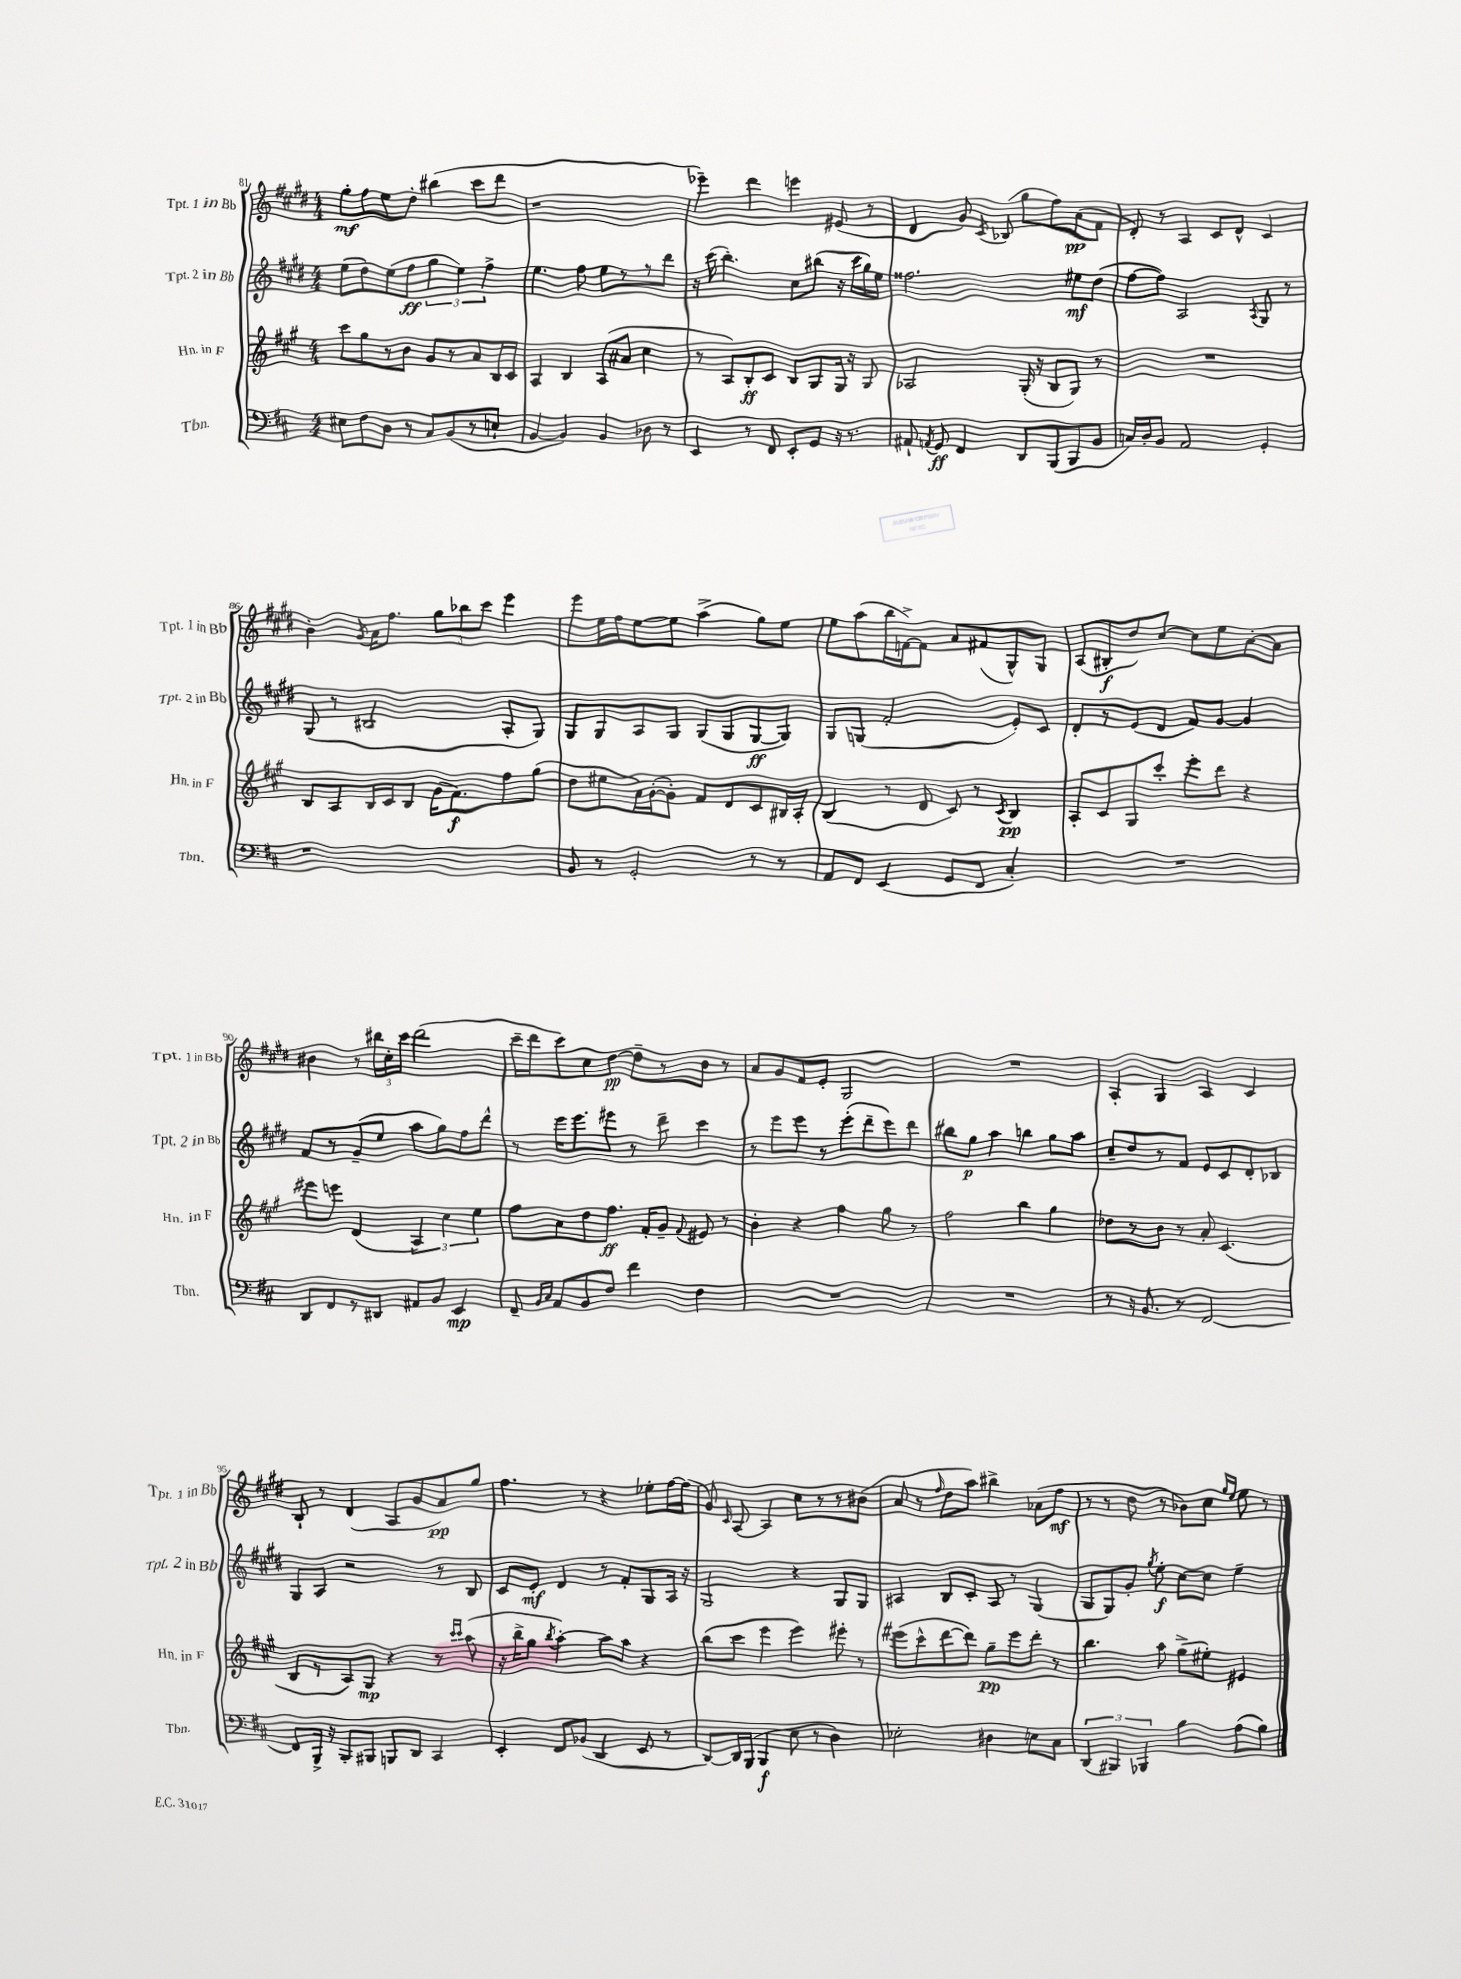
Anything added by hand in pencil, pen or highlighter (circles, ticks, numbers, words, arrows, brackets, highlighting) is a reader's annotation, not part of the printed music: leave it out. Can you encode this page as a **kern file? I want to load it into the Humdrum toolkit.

**kern	**dynam	**kern	**dynam	**kern	**dynam	**kern	**dynam
*part4	*part4	*part3	*part3	*part2	*part2	*part1	*part1
*staff4	*staff4	*staff3	*staff3	*staff2	*staff2	*staff1	*staff1
*I"Tbn.	*	*I"Hn. in F	*	*I"Tpt. 2 in Bb	*	*I"Tpt. 1 in Bb	*
*I'Tbn.	*	*I'Hn. in F	*	*I'Tpt. 2 in Bb	*	*I'Tpt. 1 in Bb	*
*clefF4	*	*clefG2	*	*clefG2	*	*clefG2	*
*k[f#c#]	*	*k[f#c#g#]	*	*k[f#c#g#d#]	*	*k[f#c#g#d#]	*
*M4/4	*	*M4/4	*	*M4/4	*	*M4/4	*
=81	=81	=81	=81	=81	=81	=81	=81
8E#X\L	.	8ccc#\L	.	(8ee\L	.	8gg#'\L	mf
8F#\	.	8gg#\	.	8dd#\)	.	8ff#\	.
8D\J	.	8r	.	(8ee\	.	8ee\	.
8r	.	8b\J	.	8ff#\J	ff	8dd#'\J	.
8C#/L	.	8g#/L	.	6gg#\	.	(4bb#X\	.
(8BB/	.	8r	.	.	.	.	.
.	.	.	.	6ee\)	.	.	.
8r	.	8a/	.	.	.	8ccc#\L	.
.	.	.	.	6ff#^\	.	.	.
8En`/J	.	16B/L	.	.	.	8ddd#\J	.
.	.	16c#/JJ	.	.	.	.	.
=82	=82	=82	=82	=82	=82	=82	=82
[4BB/	.	4A/	.	4.ee\	.	1r	.
4BB/])	.	4B/	.	.	.	.	.
.	.	.	.	8ff#\	.	.	.
4BB/	.	(8A/L	.	8ee\L	.	.	.
.	.	8a#X/J	.	8r	.	.	.
8D-X\	.	4cc#\	.	8r	.	.	.
8r	.	.	.	8ddd#\J	.	.	.
=83	=83	=83	=83	=83	=83	=83	=83
4EE/	.	8r	.	16r	.	4eee-X~\)	.
.	.	.	.	(16ccc#\	.	.	.
.	.	8A/L)	.	4.bb'\)	.	.	.
8r	.	8B'/	ff	.	.	4ddd#\	.
8FF#/	.	8c#/J	.	.	.	.	.
8EE'/L	.	8B/L	.	8cc#\L	.	4eeen\	.
8GG/J	.	8G#/	.	(8bb#X\J	.	.	.
16r	.	16G#/Jk	.	16r	.	(8e#X/	.
8.r	.	16r	.	16ccc#\LL	.	.	.
.	.	8G#/	.	16gg#\)	.	8r	.
.	.	.	.	16ee\JJ	.	.	.
=84	=84	=84	=84	=84	=84	=84	=84
8AA#X`/	.	2A-X/	.	2.ff##X\	.	4d#/	.
8qAAn/	.	.	.	.	.	.	.
8GG/	ff	.	.	.	.	.	.
4FF#/	.	.	.	.	.	8g#/)	.
.	.	.	.	.	.	8qc#/	.
.	.	.	.	.	.	(8B-X/	.
8DD/L	.	(16G#'/	.	.	.	8gg#\L	.
.	.	16r	.	.	.	.	.
(8BBB/	.	8B/L	.	.	.	8ff#\)	.
8BBB/	.	8G#/J)	.	8ee#X\L	mf	(8a\	pp
8BB/J	.	8r	.	(8dd#\J	.	8f#\J	.
=85	=85	=85	=85	=85	=85	=85	=85
16Cn/LL)	.	1r	.	[8ff#\L	.	8d#'/)	.
16D'/J	.	.	.	.	.	.	.
8BB/J	.	.	.	8ff#\J])	.	8r	.
2AA/	.	.	.	2A/	.	4A/	.
.	.	.	.	.	.	8c#/L	.
.	.	.	.	.	.	8d#^^/J	.
.	.	.	.	8qA/	.	.	.
4GG'/	.	.	.	8G#/	.	4c#/	.
.	.	.	.	8r	.	.	.
!!LO:LB:g=z
=86	=86	=86	=86	=86	=86	=86	=86
1r	.	8B/L	.	(8G#/	.	4b'\	.
.	.	8A/	.	8r	.	.	.
.	.	.	.	.	.	8qg#/	.
.	.	16B/L	.	2B#X/	.	16a\KL	.
.	.	16c#/J	.	.	.	8.ff#\J	.
.	.	8B/J	.	.	.	.	.
.	.	(16g#\KL	.	.	.	12gg#\L	.
.	.	8.f#\)	f	.	.	.	.
.	.	.	.	.	.	12bb-X\	.
.	.	.	.	.	.	12ccc#\J	.
.	.	8ff#\	.	8A'/L	.	4eee\	.
.	.	(8gg#\J	.	8G#/J)	.	.	.
=87	=87	=87	=87	=87	=87	=87	=87
8BB/	.	8dd\L	.	8G#/L	.	8eee\L	.
8r	.	8ee#X\	.	8G#/	.	16ee\L	.
.	.	.	.	.	.	16ff#\J	.
2GG'/	.	16a\L)	.	8A/	.	[8ee\	.
.	.	([16g#'\J	.	.	.	.	.
.	.	8g#'\J])	.	8G#/J	.	8ee\J]	.
.	.	8f#/L	.	(8G#/L	.	(4aa^\	.
.	.	8d/	.	8G#/	.	.	.
8r	.	8c#/	.	[8G#/	ff	8gg#\L)	.
8r	.	16B#X/L	.	8G#/J])	.	8ee\J	.
.	.	16A'/JJ	.	.	.	.	.
=88	=88	=88	=88	=88	=88	=88	=88
8AA/L	.	(4B/	.	8G#/L	.	8ee\L	.
8FF#/J	.	.	.	(8Gn/J	.	(8aa\	.
(4EE/	.	8r	.	2f#'/	.	16bb\L	.
.	.	.	.	.	.	[16fn^\J)	.
.	.	8d/	.	.	.	8f\J]	.
8GG/L	.	8c#/)	.	.	.	8a/L	.
8FF#/J	.	8r	.	.	.	(8f#X/	.
.	.	8qc#/	.	.	.	.	.
4C#'/)	.	4B/	pp	8e'/L)	.	8G#^^/)	.
.	.	.	.	8c#/J	.	8G#/J	.
=89	=89	=89	=89	=89	=89	=89	=89
1r	.	8A'/L	.	8d#'/L	.	(8A/L	.
.	.	8c#/	.	8r	.	8B#X'/	f
.	.	8G#/	.	(8e/	.	8dd#/)	.
.	.	8ccc#'/J	.	8d#/J	.	[8cc#/J	.
.	.	8eee'\L	.	8f#/L)	.	8cc#\L]	.
.	.	8ddd\J	.	[8g#/J	.	8ee\	.
.	.	4r	.	4g#/]	.	[8a'\	.
.	.	.	.	.	.	8a\J]	.
!!LO:LB:g=z
=90	=90	=90	=90	=90	=90	=90	=90
8DD/L	.	8eee#X\L	.	8f#/L	.	4b#X\	.
8FF#/	.	8eeen\J	.	8r	.	.	.
8r	.	(4d/	.	(8g#~/	.	8r	.
8DD#X/J	.	.	.	8ee/J	.	24bb#X\LL	.
.	.	.	.	.	.	24cc#'\	.
.	.	.	.	.	.	24ccc#\JJ	.
8AA#X/L	.	6A/)	.	8aa\L	.	(2ddd#\	.
8BB/J	.	.	.	8gg#\)	.	.	.
.	.	6cc#\	.	.	.	.	.
4EE/	mp	.	.	8ff#\	.	.	.
.	.	6ee\	.	.	.	.	.
.	.	.	.	8ddd#^^\J	.	.	.
=91	=91	=91	=91	=91	=91	=91	=91
8FF#~/	.	8ff#\L	.	8r	.	16ccc#~\LL	.
.	.	.	.	.	.	16ddd#\J	.
16qqBB/LL	.	.	.	.	.	.	.
16qqC#/JJ	.	.	.	.	.	.	.
8AA/L	.	8a\	.	16eee\KL	.	8ccc#\)	.
.	.	.	.	8.eee\	.	.	.
8BB/	.	8dd\	.	.	.	8cc#\	.
8F#/J	.	8.ff#\J	ff	8eee#X\J	.	[8dd#\J	pp
4f#\	.	.	.	8r	.	8dd#~\L]	.
.	.	16f#'/KL	.	.	.	.	.
.	.	8g#~/J	.	8ddd#~\	.	8r	.
.	.	8qqf#/	.	.	.	.	.
4F#\	.	8e#X/	.	4ccc#\	.	8b\J	.
.	.	8r	.	.	.	8r	.
=92	=92	=92	=92	=92	=92	=92	=92
1r	.	4b'\	.	8r	.	8a/L	.
.	.	.	.	8eee\L	.	8g#/	.
.	.	4r	.	8eee\J	.	8f#/	.
.	.	.	.	8r	.	8e'/J	.
.	.	4ff#\	.	(8eee'\L	.	2G#/	.
.	.	.	.	8ddd#~\	.	.	.
.	.	8gg#\	.	8eee\)	.	.	.
.	.	8r	.	8ddd#\J	.	.	.
=93	=93	=93	=93	=93	=93	=93	=93
1r	.	2ff#\	.	8bb#X\L	.	1r	.
.	.	.	.	8gg#\J	p	.	.
.	.	.	.	4aa\	.	.	.
.	.	4bb\	.	4bbn\	.	.	.
.	.	4gg#\	.	8gg#\L	.	.	.
.	.	.	.	8aa\J	.	.	.
=94	=94	=94	=94	=94	=94	=94	=94
8r	.	8dd-X\L	.	8cc#~/L	.	4A'/	.
16r	.	8r	.	8dd#/	.	.	.
8.BB/	.	.	.	.	.	.	.
.	.	8b\J	.	8r	.	4G#/	.
8r	.	8r	.	8f#/J	.	.	.
[2FF#/	.	8a'/	.	8e/L	.	4A/	.
.	.	(4.c#/	.	8c#/	.	.	.
.	.	.	.	8d#'/	.	4c#/	.
.	.	.	.	8B-X/J	.	.	.
!!LO:LB:g=z
=95	=95	=95	=95	=95	=95	=95	=95
8FF#/L]	.	8B/L	.	8G#/L	.	8B`/	.
16BBB^/Jk	.	8r	.	8A/J	.	8r	.
16r	.	.	.	.	.	.	.
8BBB'/L	.	8A/)	.	2r	.	(4d#/	.
8BBB#X/J	.	8G#/J	mp	.	.	.	.
8BBBn/L	.	4r	.	.	.	8A/L	.
8DD/J	.	.	.	.	.	8g#/	.
4CC#/	.	8r	.	8r	.	8a/)	pp
.	.	16qqccc#/LL	.	.	.	.	.
.	.	16qqccc#/JJ	.	.	.	.	.
.	.	(8aa\	.	8B/	.	8gg#/J	.
=96	=96	=96	=96	=96	=96	=96	=96
4EE'/	.	16r	.	8c#/L	.	4.ff#\	.
.	.	16bb^\KL	.	.	.	.	.
.	.	8gg#\J	.	8e'/J	mf	.	.
.	.	8qbb/	.	.	.	.	.
8FF#/L	.	[4aa'\)	.	4d#/	.	.	.
(8BB-X/J	.	.	.	.	.	8r	.
4DD/	.	8aa\L]	.	8r	.	4r	.
.	.	8aa\J	.	8f#'/L	.	.	.
8EE/	.	4r	.	8G#/	.	8ee-X'\L	.
8r	.	.	.	16A/Jk	.	[16ff#\L	.
.	.	.	.	16r	.	(16ff#\JJ]	.
=97	=97	=97	=97	=97	=97	=97	=97
[8DD/L)	.	(8bb\L	.	2G#/	.	8g#/)	.
.	.	.	.	.	.	16qqc#/	.
16DD/L]	.	8ccc#\J	.	.	.	[8A/	.
(16BBB/JJ	.	.	.	.	.	.	.
4BBB/	f	4eee\	.	.	.	4A/]	.
8E\	.	4eee\)	.	4r	.	8cc#\L	.
8r	.	.	.	.	.	8r	.
4D\)	.	8eee#X'\	.	8G#/L	.	8r	.
.	.	8r	.	8G#/J	.	(8b#X\J	.
=98	=98	=98	=98	=98	=98	=98	=98
2E-X'\	.	(8eee#X\L	.	4A#X/	.	8a/	.
.	.	8ccc#^^\	.	.	.	8r	.
.	.	.	.	.	.	16qqff#/	.
.	.	[8ddd\	.	8B/L	.	8dd#\L	.
.	.	8ddd\J])	.	8c#'/J	.	8aa\J)	.
4D#X\	.	8gg#~\L	pp	8A#/	.	4bb#X^\	.
.	.	8eee#\	.	8r	.	.	.
8En\L	.	8ddd'\J	.	(4G#/	.	(8a-X\L	.
8C#\J	.	8r	.	.	.	8ff#\J	mf
=99	=99	=99	=99	=99	=99	=99	=99
(6DD/	.	4.bb\	.	8G#/L	.	8r	.
.	.	.	.	8G#/)	.	8r	.
6BBB#X/)	.	.	.	.	.	.	.
.	.	.	.	8g#'/J	.	8dd#\	.
6BBB-X/	.	.	.	.	.	.	.
.	.	.	.	8qgg#/	.	.	.
.	.	8aa\	.	8ee'\	f	8r	.
4B\	.	(8gg#^\L	.	[8cc#\L	.	8b-X\L)	.
.	.	8ee#X'\J)	.	8cc#\J]	.	8cc#\J	.
.	.	.	.	.	.	16qqgg#/LL	.
.	.	.	.	.	.	16qqee/JJ	.
(8A\L	.	4e#X/	.	4ee~\	.	8ee\	.
8B\J)	.	.	.	.	.	8r	.
==	==	==	==	==	==	==	==
*-	*-	*-	*-	*-	*-	*-	*-
